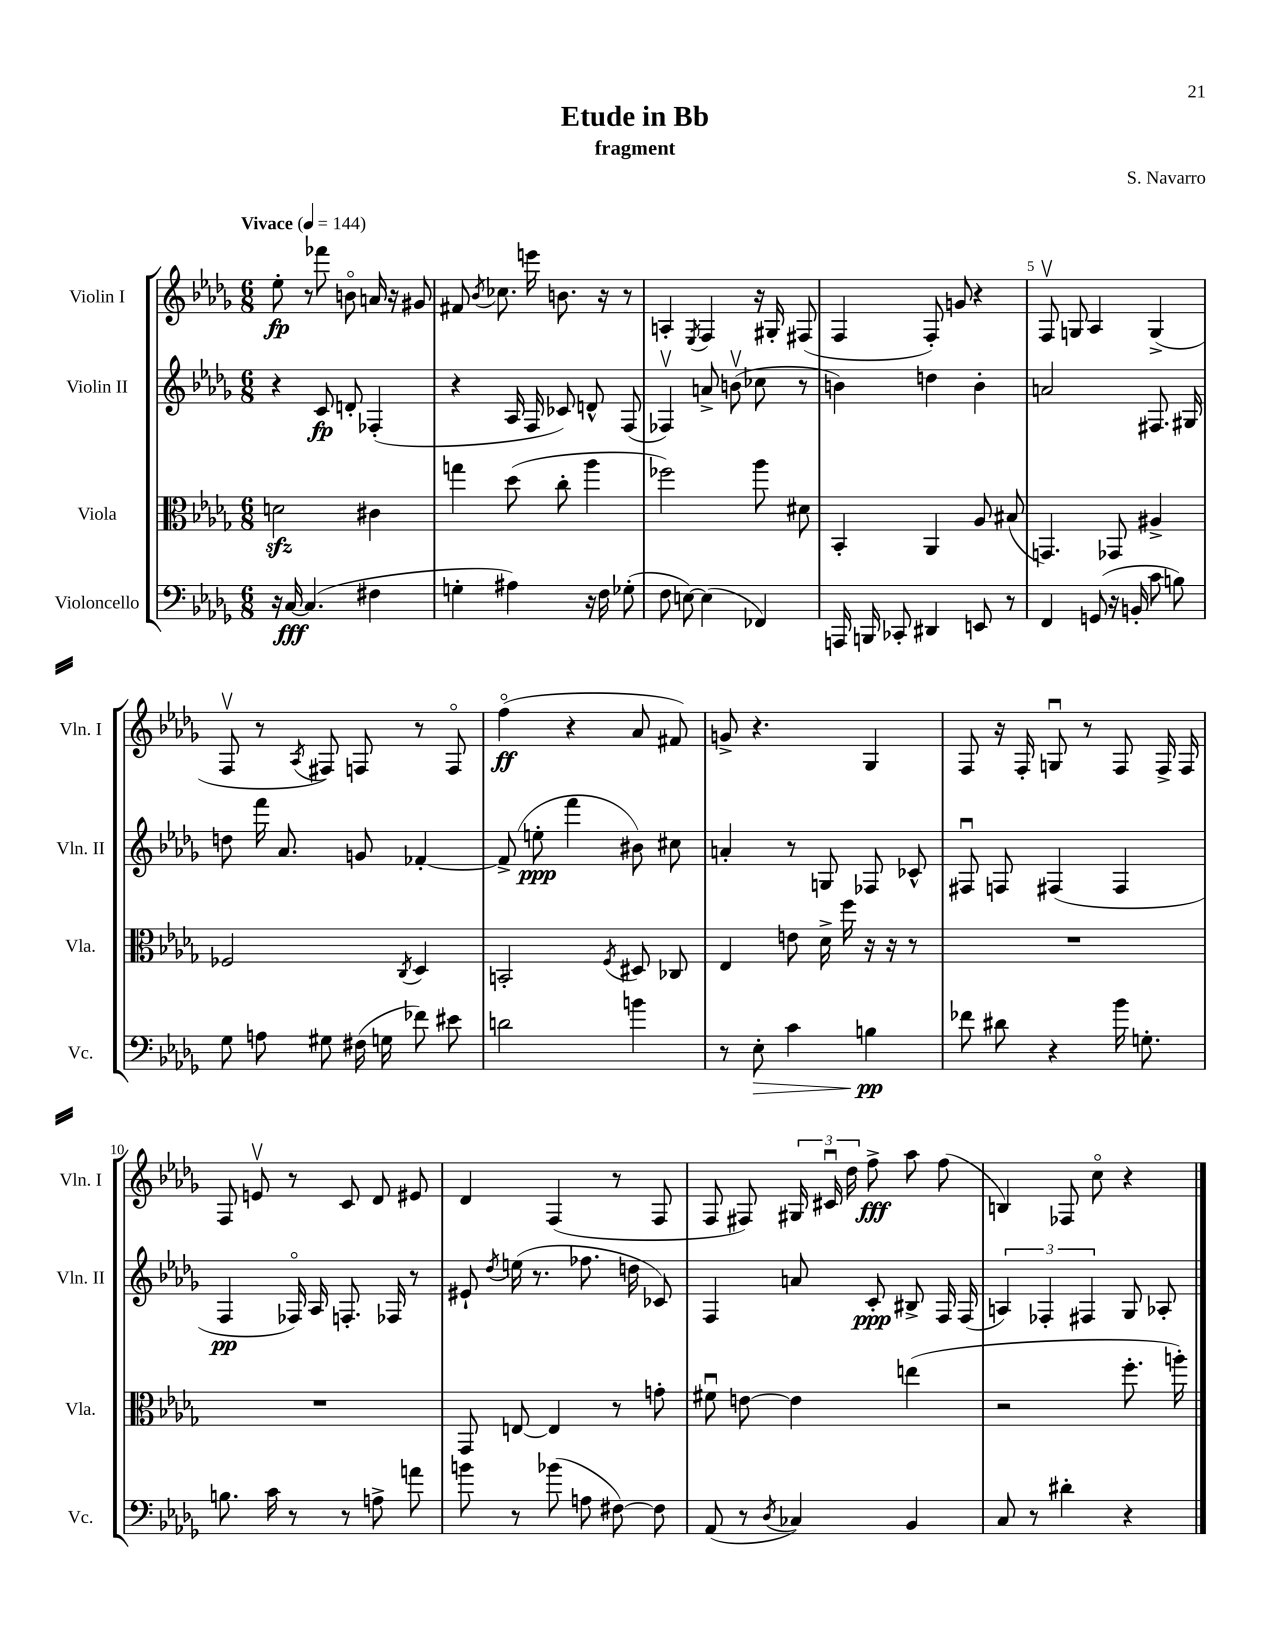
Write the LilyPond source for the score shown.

\header { title = "Etude in Bb" composer = "S. Navarro" subtitle = "fragment" }
<<
\new StaffGroup <<
\new Staff = "s0" \with { instrumentName = "Violin I" shortInstrumentName = "Vln. I" } {
    \clef treble \key des \major \numericTimeSignature \time 6/8 \tempo "Vivace" 4 = 144
    \autoBeamOff ees''8-.\fp r8 fes'''8 b'8\flageolet a'16 r16 gis'8 |
    fis'8 \acciaccatura { bes'8 } ces''8. e'''16 b'8. r16 r8 |
    a4-. \acciaccatura { ees8 } f4 r16 gis16-. fis8( |
    f4 f8-.) g'8 r4 |
    f8\upbow g8 aes4 g4->( |
    f8\upbow r8 \acciaccatura { aes8 } fis8) f8 r8 f8\flageolet |
    f''4\flageolet\ff( r4 aes'8 fis'8) |
    g'8-> r4. ges4 |
    f8 r16 f16-. g8\downbow r8 f8 f16-> f16 |
    f8 e'8\upbow r8 c'8 des'8 eis'8 |
    des'4 f4( r8 f8 |
    f8 fis8) \tuplet 3/2 { gis16 cis'16\downbow des''16 } f''8->\fff aes''8 f''8( |
    b4) fes8 c''8\flageolet r4 \bar "|." |
}
\new Staff = "s1" \with { instrumentName = "Violin II" shortInstrumentName = "Vln. II" } {
    \clef treble \key des \major \numericTimeSignature \time 6/8
    \autoBeamOff r4 c'8\fp d'8-. fes4-.( |
    r4 aes16 f16 ces'8) d'8-^ f8( |
    fes4\upbow) a'8-> b'8\upbow( ces''8 r8 |
    b'4) d''4 b'4-. |
    a'2 fis8. gis16 |
    d''8 f'''16 aes'8. g'8 fes'4~-. |
    fes'8->( e''8-.\ppp f'''4 bis'8) cis''8 |
    a'4-. r8 g8 fes8 ces'8-^ |
    fis8\downbow f8 fis4( fis4 |
    f4\pp fes16\flageolet) aes16 f8.-. fes16 r8 |
    eis'8-! \acciaccatura { des''8 } e''16( r8. fes''8. d''16 ces'8) |
    f4 a'8 c'8-.\ppp bis8-> f16 f16( |
    \tuplet 3/2 { a4) fes4-. fis4 } ges8 aes8-. \bar "|." |
}
\new Staff = "s2" \with { instrumentName = "Viola" shortInstrumentName = "Vla." } {
    \clef alto \key des \major \numericTimeSignature \time 6/8
    \autoBeamOff d'2\sfz cis'4 |
    g''4 des''8( c''8-. aes''4 |
    fes''2) aes''8 dis'8 |
    bes,4-. aes,4 aes8 bis8( |
    g,4.) ges,8 ais4-> |
    fes2 \acciaccatura { c8 } des4 |
    b,2-. \acciaccatura { f8 } dis8 ces8 |
    ees4 e'8 des'16-> f''16 r16 r16 r8 |
    R2. |
    R2. |
    ges,8 e8~ e4 r8 g'8-. |
    fis'8\downbow e'8~ e'4 e''4( |
    r2 f''8.-. a''16-.) \bar "|." |
}
\new Staff = "s3" \with { instrumentName = "Violoncello" shortInstrumentName = "Vc." } {
    \clef bass \key des \major \numericTimeSignature \time 6/8
    \autoBeamOff r16 c16~\fff c4.( fis4 |
    g4-. ais4) r16 f16 ges8-.( |
    f8 e8~) e4( fes,4) |
    a,,16 b,,16 ces,8-. dis,4 e,8 r8 |
    f,4 g,8( r16 b,16-. c'8 b8) |
    ges8 a8 gis8 fis16( g16 fes'8) eis'8 |
    d'2 b'4 |
    r8 ees8-.\> c'4 b4\pp\! |
    fes'8 dis'8 r4 bes'16 g8.-. |
    b8. c'16 r8 r8 a8-> a'8 |
    b'8 r8 bes'8( a8 fis8~) fis8 |
    aes,8( r8 \acciaccatura { des8 } ces4) bes,4 |
    c8 r8 dis'4-. r4 \bar "|." |
}
>>
>>
\layout { \context { \Score \override BarNumber.break-visibility = ##(#f #t #t) barNumberVisibility = #(every-nth-bar-number-visible 5) } }
